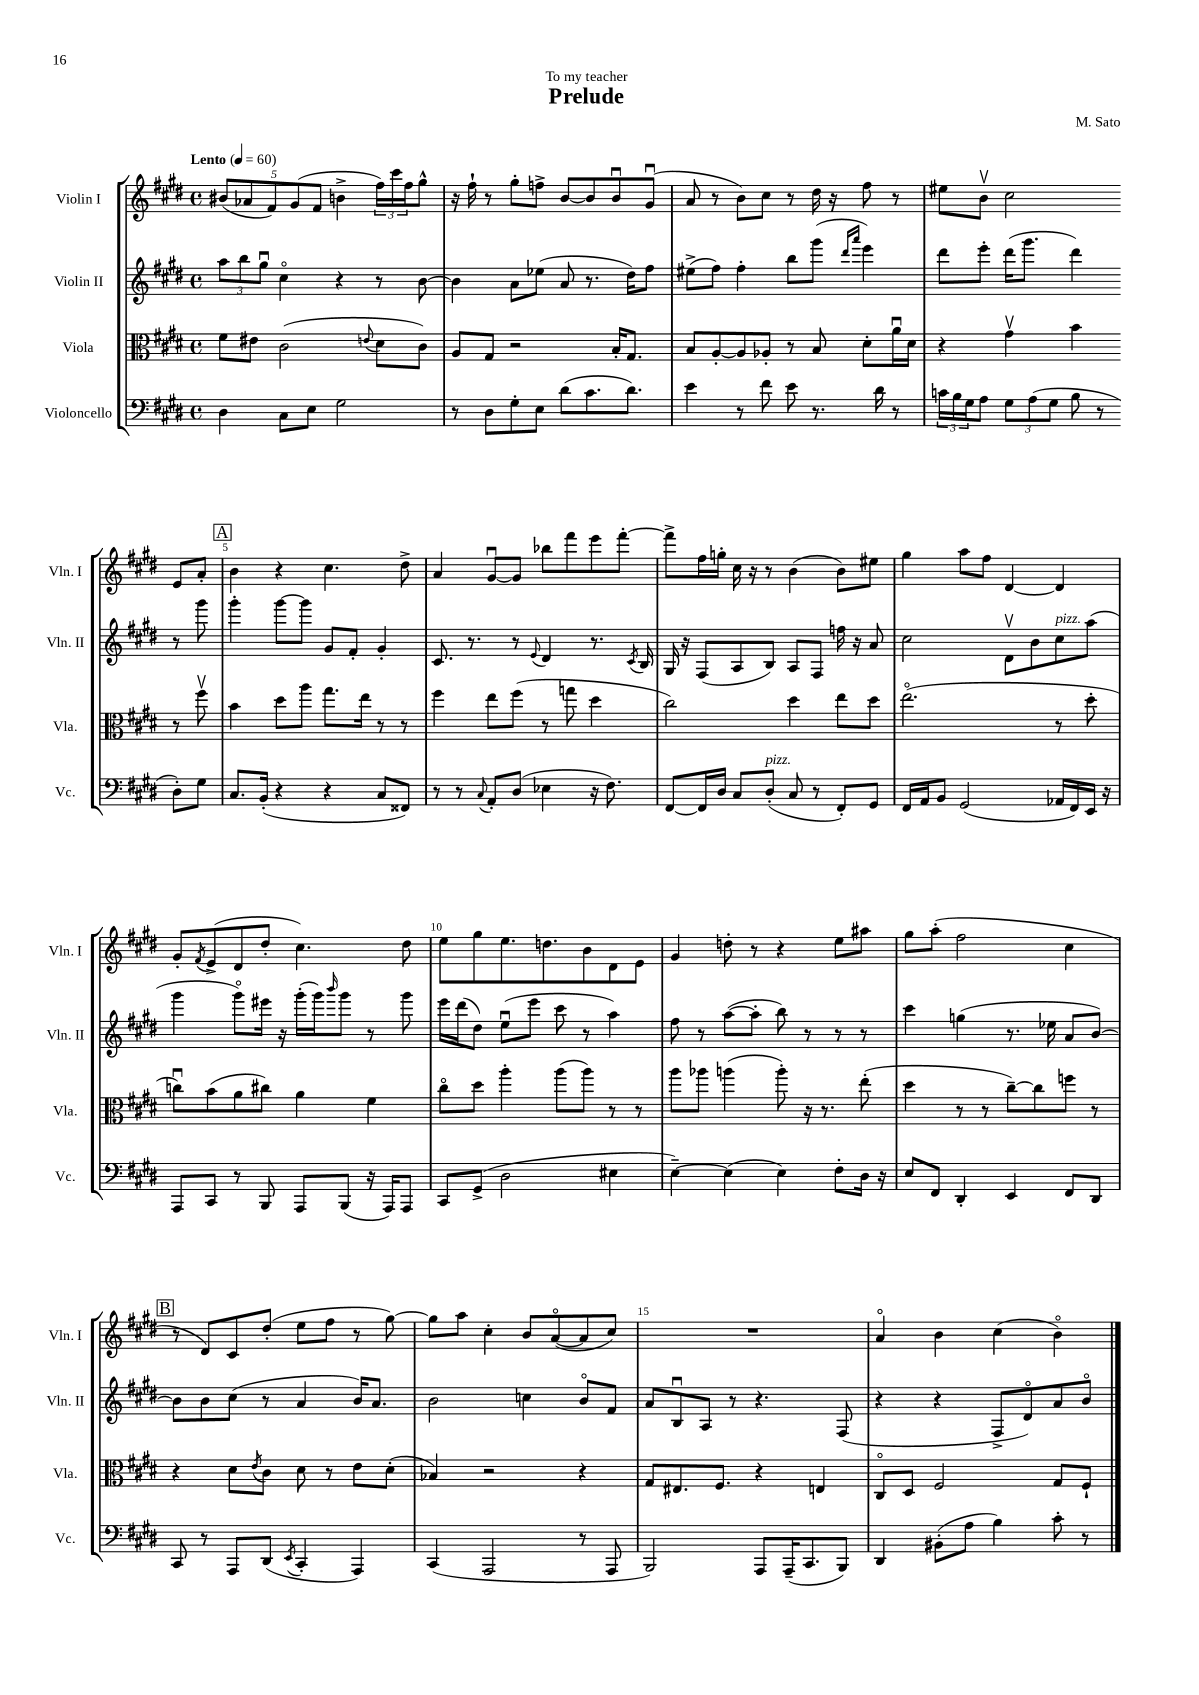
\header { title = "Prelude" composer = "M. Sato" dedication = "To my teacher" }
<<
\new StaffGroup <<
\new Staff = "s0" \with { instrumentName = "Violin I" shortInstrumentName = "Vln. I" } {
    \clef treble \key e \major \defaultTimeSignature \time 4/4 \tempo "Lento" 4 = 60
    \tuplet 5/4 { bis'8( aes'8 fis'8) gis'8( fis'8 } b'4-> \tuplet 3/2 { fis''16) cis'''16 fis''16 } gis''8-^ |
    r16 fis''16-! r8 gis''8-. f''8-> b'8~ b'8 b'8\downbow gis'8\downbow( |
    a'8 r8 b'8) cis''8 r8 dis''16 r16 fis''8 r8 |
    eis''8 b'8\upbow cis''2 e'8 a'8-. |
    \mark \markup { \box "A" } b'4 r4 cis''4. dis''8-> |
    a'4 gis'8~\downbow gis'8 bes''8 fis'''8 e'''8 fis'''8~-. |
    fis'''8-> fis''16 g''16-. cis''16 r16 r8 b'4( b'8) eis''8 |
    gis''4 a''8 fis''8 dis'4~ dis'4 |
    gis'8-. \acciaccatura { fis'8 } e'8->( dis'8 dis''8-. cis''4.) dis''8 |
    e''8 gis''8 e''8. d''8. b'8 dis'8 e'8 |
    gis'4 d''8-. r8 r4 e''8 ais''8 |
    gis''8 a''8-.( fis''2 cis''4 |
    \mark \markup { \box "B" } r8 dis'8) cis'8 dis''8-.( e''8 fis''8 r8 gis''8~) |
    gis''8 a''8 cis''4-. b'8 a'8~\flageolet( a'8 cis''8) |
    R1 |
    a'4\flageolet b'4 cis''4( b'4\flageolet) \bar "|." |
}
\new Staff = "s1" \with { instrumentName = "Violin II" shortInstrumentName = "Vln. II" } {
    \clef treble \key e \major \defaultTimeSignature \time 4/4
    \tuplet 3/2 { a''8 b''8 gis''8\downbow } cis''4\flageolet r4 r8 b'8~ |
    b'4 a'8 ees''8( a'8 r8. dis''16) fis''8 |
    eis''8->( fis''8) fis''4-. b''8 gis'''8( \grace { dis'''16 a'''16 } e'''4) |
    dis'''8 e'''8-. dis'''16( gis'''8. dis'''4) r8 gis'''8 |
    \mark \markup { \box "A" } gis'''4-. gis'''8~ gis'''8 gis'8 fis'8-. gis'4-. |
    cis'8. r8. r8 \appoggiatura { e'8 } dis'4 r8. \acciaccatura { cis'8 } b16 |
    gis16 r16 fis8( a8 b8) a8 fis8 f''16 r16 a'8 |
    cis''2 dis'8\upbow b'8 cis''8^\markup { \italic "pizz." } a''8( |
    gis'''4 gis'''8\flageolet) eis'''16 r16 gis'''16-.( gis'''16) \grace { b'''16 } gis'''8 r8 gis'''8 |
    e'''16 dis'''16( dis''8) e''8\downbow( e'''8 cis'''8 r8 a''4) |
    fis''8 r8 a''8~( a''8-. b''8) r8 r8 r8 |
    cis'''4 g''4( r8. ees''16 a'8 b'8~) |
    \mark \markup { \box "B" } b'8 b'8 cis''8( r8 a'4 b'16) a'8. |
    b'2 c''4 b'8\flageolet fis'8 |
    a'8 b8\downbow a8 r8 r4. fis8( |
    r4 r4 fis8-> dis'8\flageolet) a'8 b'8\flageolet \bar "|." |
}
\new Staff = "s2" \with { instrumentName = "Viola" shortInstrumentName = "Vla." } {
    \clef alto \key e \major \defaultTimeSignature \time 4/4
    fis'8 eis'8 cis'2( \appoggiatura { e'8 } dis'8 cis'8) |
    a8 gis8 r2 b16-. gis8. |
    b8 a8~-. a8 aes8-. r8 b8 dis'8-. a'16\downbow dis'16 |
    r4 gis'4\upbow b'4 r8 fis''8\upbow |
    \mark \markup { \box "A" } b'4 dis''8 a''8 gis''8. e''16 r8 r8 |
    fis''4 e''8 fis''8( r8 g''8 dis''4 |
    cis''2) dis''4 e''8 dis''8 |
    e''2.\flageolet( r8 dis''8-. |
    c''8\downbow) b'8( a'8 cis''8) a'4 fis'4 |
    cis''8\flageolet dis''8 a''4-. a''8( a''8) r8 r8 |
    a''8 aes''8 a''4( a''8-.) r16 r8. e''8-.( |
    dis''4 r8 r8 cis''8~--) cis''8 f''8 r8 |
    \mark \markup { \box "B" } r4 dis'8 \acciaccatura { e'8 } cis'8 dis'8 r8 e'8 dis'8-.( |
    bes4) r2 r4 |
    gis8 eis8. fis8. r4 e4 |
    cis8\flageolet dis8 fis2 gis8 fis8-! \bar "|." |
}
\new Staff = "s3" \with { instrumentName = "Violoncello" shortInstrumentName = "Vc." } {
    \clef bass \key e \major \defaultTimeSignature \time 4/4
    dis4 cis8 e8 gis2 |
    r8 dis8 gis8-. e8 dis'8( cis'8. dis'8.) |
    e'4 r8 fis'8 e'8 r8. dis'16 r8 |
    \tuplet 3/2 { c'16 b16 gis16 } a8 \tuplet 3/2 { gis8 a8( gis8 } b8 r8 dis8-.) gis8 |
    \mark \markup { \box "A" } cis8. b,16-.( r4 r4 cis8 fisis,8) |
    r8 r8 \appoggiatura { cis8 } a,8-. dis8( ees4 r16 fis8.) |
    fis,8~ fis,16 dis16 cis8 dis8-.^\markup { \italic "pizz." }( cis8 r8 fis,8-.) gis,8 |
    fis,16 a,16 b,8 gis,2( aes,16 fis,16) e,16 r16 |
    a,,8 cis,8 r8 b,,8 a,,8 b,,8( r16 a,,16) a,,8 |
    cis,8 gis,8->( dis2 eis4 |
    e4~--) e4( e4) fis8-. dis16 r16 |
    e8 fis,8 dis,4-. e,4 fis,8 dis,8 |
    \mark \markup { \box "B" } cis,8 r8 a,,8 dis,8( \acciaccatura { e,8 } cis,4-. a,,4) |
    cis,4( a,,2 r8 a,,8 |
    b,,2) a,,8 a,,16--( cis,8. b,,8) |
    dis,4 bis,8-.( a8 b4) cis'8-. r8 \bar "|." |
}
>>
>>
\layout { \context { \Score \override BarNumber.break-visibility = ##(#f #t #t) barNumberVisibility = #(every-nth-bar-number-visible 5) } }
